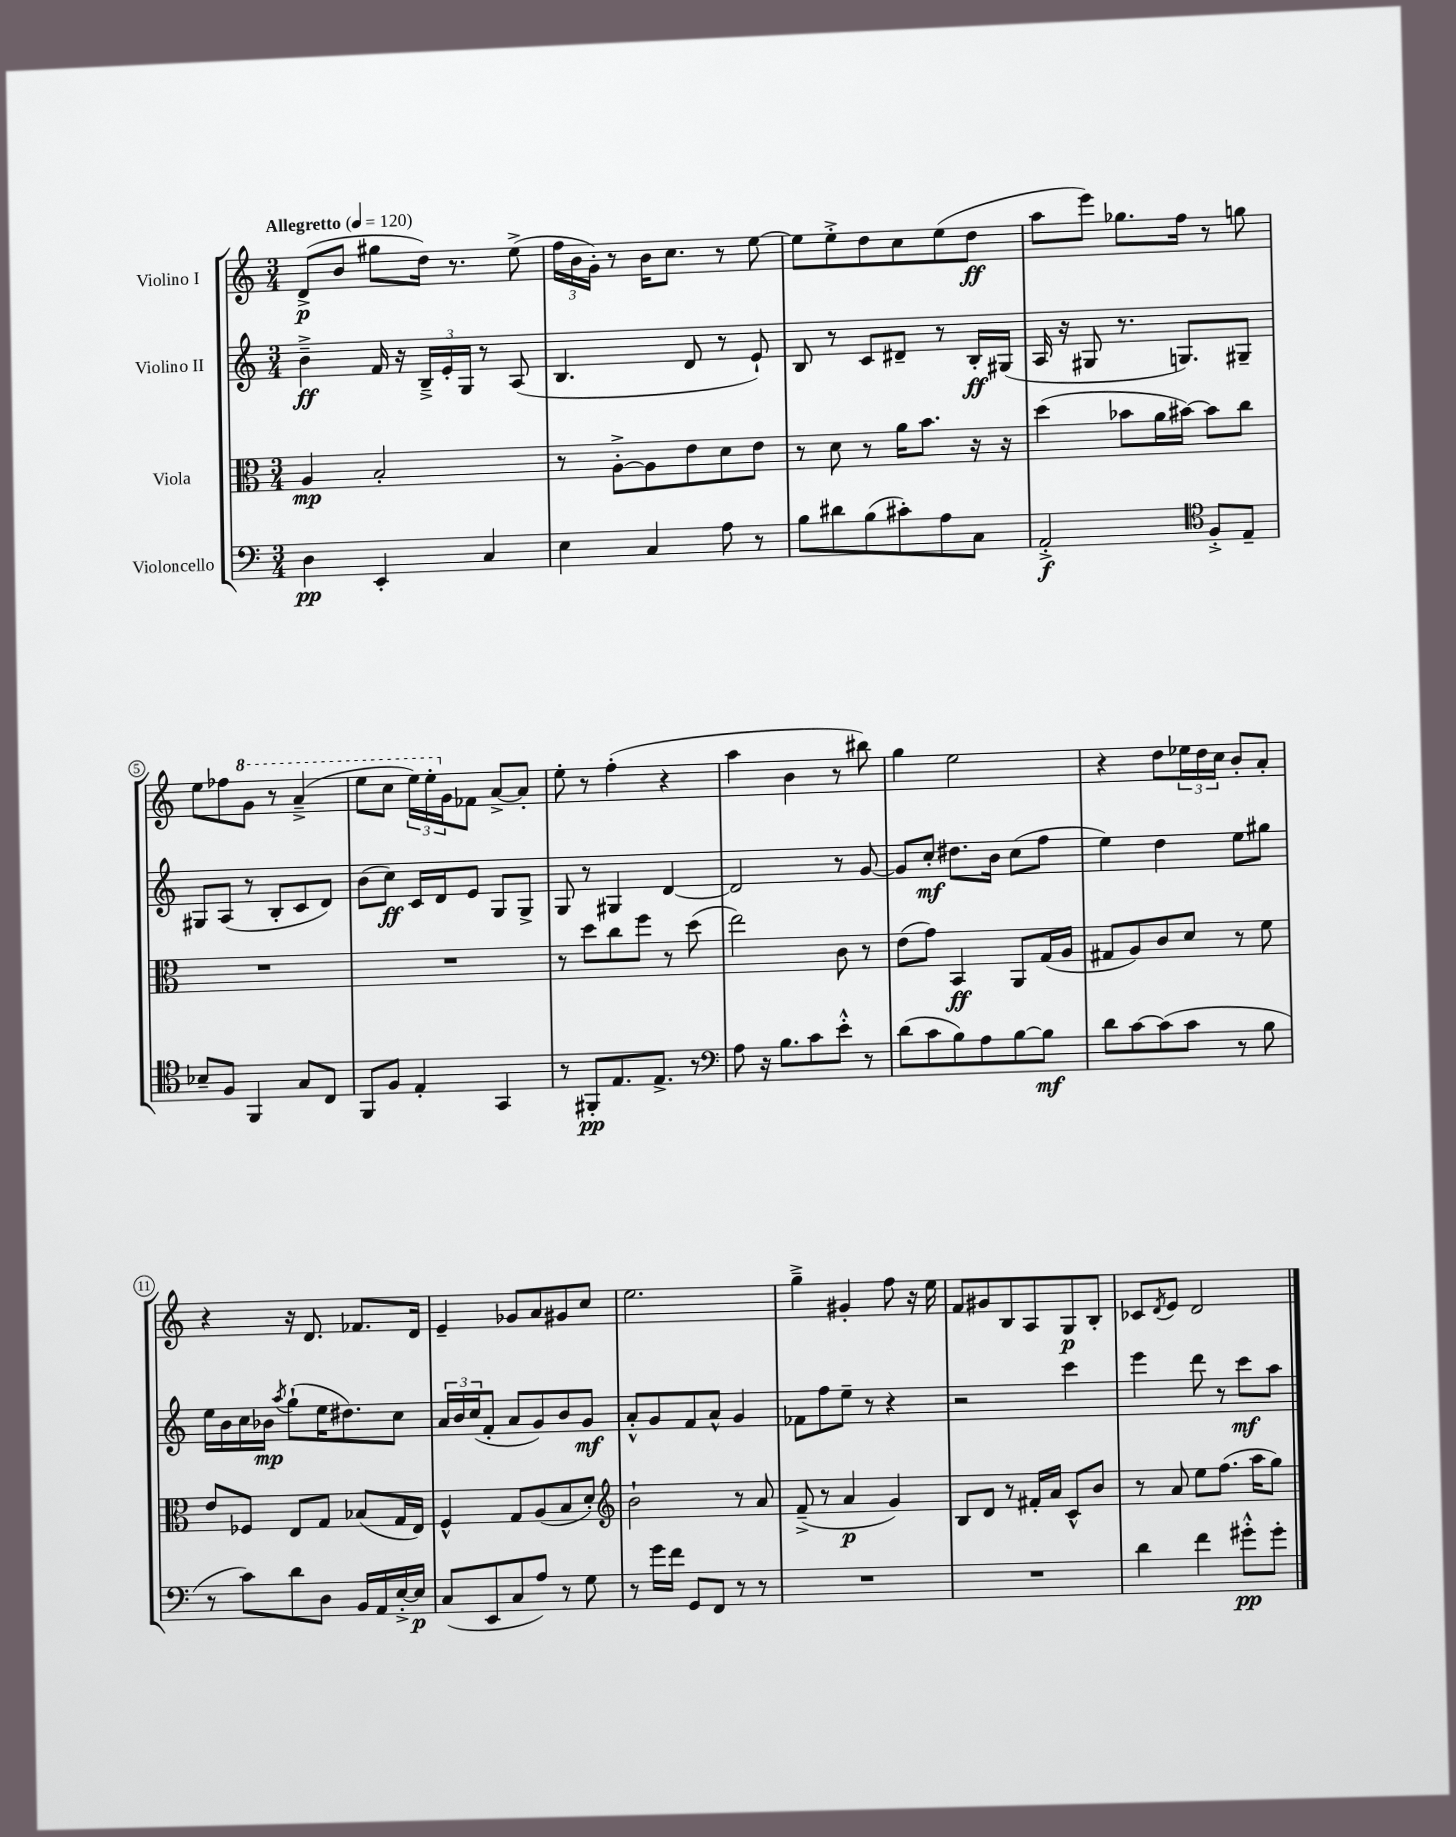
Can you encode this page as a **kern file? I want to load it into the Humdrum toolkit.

**kern	**kern	**kern	**kern
*staff4	*staff3	*staff2	*staff1
*clefF4	*clefC3	*clefG2	*clefG2
*k[]	*k[]	*k[]	*k[]
*M3/4	*M3/4	*M3/4	*M3/4
*MM120	*MM120	*MM120	*MM120
4D	4A	4b~^	(8d^
.	.	.	8b
4EE'	2B'	16f	8gg#
.	.	16r	.
.	.	24B~^	16dd)
.	.	24e'	.
.	.	.	8.r
.	.	24G	.
4C	.	8r	.
.	.	(8A	(8ee^
=	=	=	=
4E	8r	4.B	24ff
.	.	.	24b
.	.	.	24g')
.	[8A'^	.	8r
4C	8A]	.	16b
.	.	.	8.cc
.	8e	8d	.
8A	8d	8r	8r
8r	8e	8e`)	[8ee
=	=	=	=
8B	8r	8B	8ee]
8d#	8d	8r	8ee'^
(8B	8r	8c	8dd
8c#')	16a	8d#~	8cc
.	8.b	.	.
8A	.	8r	(8ee
8C	16r	16B'	8dd
.	16r	(16G#	.
=	=	=	=
2AA'^	(4dd	16A	8aa
.	.	16r	.
.	.	8G#	8eee)
.	8b-	8.r	8.gg-
.	16a	.	.
.	[16b#)	8.G)	16ff
*clefC4	*	*	*
8F'^	8b#]	.	8r
8E~	8cc	8G#~	8gg
=	=	=	=
8B-~	2.r	8G#	8ee
8F	.	(8A	8ff-
4FF	.	8r	8gg
.	.	8B'	8r
8G	.	8c	(4aa~^
8C	.	8d)	.
=	=	=	=
8FF	2.r	(8b	8eee
8F	.	8cc)	8ccc
4E'	.	16c	24eee)
.	.	.	24eee'
.	.	16d	.
.	.	.	24g
.	.	8e	8f-
4GG	.	8G	[8a^
.	.	8G^	8a']
=	=	=	=
8r	8r	8G	8ee'
8FF#'	8dd	8r	8r
8.E	8cc	4G#	(4ff'
.	8ff	.	.
8.E^	.	.	.
.	8r	[4d	4r
8r	(8dd	.	.
=	=	=	=
*clefF4	*	*	*
8A	2ee)	2d]	4aa
16r	.	.	.
8.B	.	.	.
.	.	.	4b
8c	.	.	.
8e'^^	8c	8r	8r
8r	8r	[8g	8bb#)
=	=	=	=
(8d	(8e	8g]	4gg
8c	8g)	8cc'	.
8B)	4BB	8.dd#	2ee
8A	.	.	.
.	.	16b	.
[8B	8AA	(8cc	.
8B]	(16G	8ff	.
.	16A	.	.
=	=	=	=
8d	8G#	4ee)	4r
[8c	8A)	.	.
(8c]	8c	4dd	8dd
8c	8d	.	24ee-
.	.	.	24dd
.	.	.	24cc
8r	8r	8ee	8b'
8B	8f	8gg#	8a'
=	=	=	=
8r	8e	16ee	4r
.	.	16b	.
8c)	8F-	16cc	.
.	.	16b-	.
.	.	8qaa	.
8d	8E	(8gg`	16r
.	.	.	8.d
8D	8G	16ee	.
.	.	8.dd#)	.
16BB	(8B-	.	8.f-
16AA	.	.	.
[16E'^	16G	8cc	.
16E]	16E)	.	16d
=	=	=	=
(8C	4F^^	24a	4e~
.	.	24b	.
.	.	(24cc	.
8EE	.	8f'	.
8C	8G	8a	8g-
8A)	(8A	8g)	8a
8r	8B	8b	8g#
8G	8d')	8g	8cc
=	=	=	=
*	*clefG2	*	*
8r	2b`	8a'^^	2.ee
16g	.	8g	.
16f	.	.	.
8GG	.	8f	.
8FF	.	8a^^	.
8r	8r	4g	.
8r	8a	.	.
=	=	=	=
2.r	(8f~^	8f-	4gg~^
.	8r	8ff	.
.	4a	8ee~	4g#'
.	.	8r	.
.	4g)	4r	8ff
.	.	.	16r
.	.	.	16ee
=	=	=	=
2.r	8B	2r	8f
.	8d	.	8g#
.	8r	.	8B
.	16f#'	.	8A
.	16a	.	.
.	8c^^	4ccc	8G
.	8b	.	8B'
=	=	=	=
4d	8r	4eee	8c-
.	.	.	8qd
.	8a	.	8e
4f	8ee	8ddd	2d
.	(8.ff	8r	.
8g#'^^	.	8ccc	.
.	16aa	.	.
8g#'	8gg)	8aa	.
==	==	==	==
*-	*-	*-	*-
